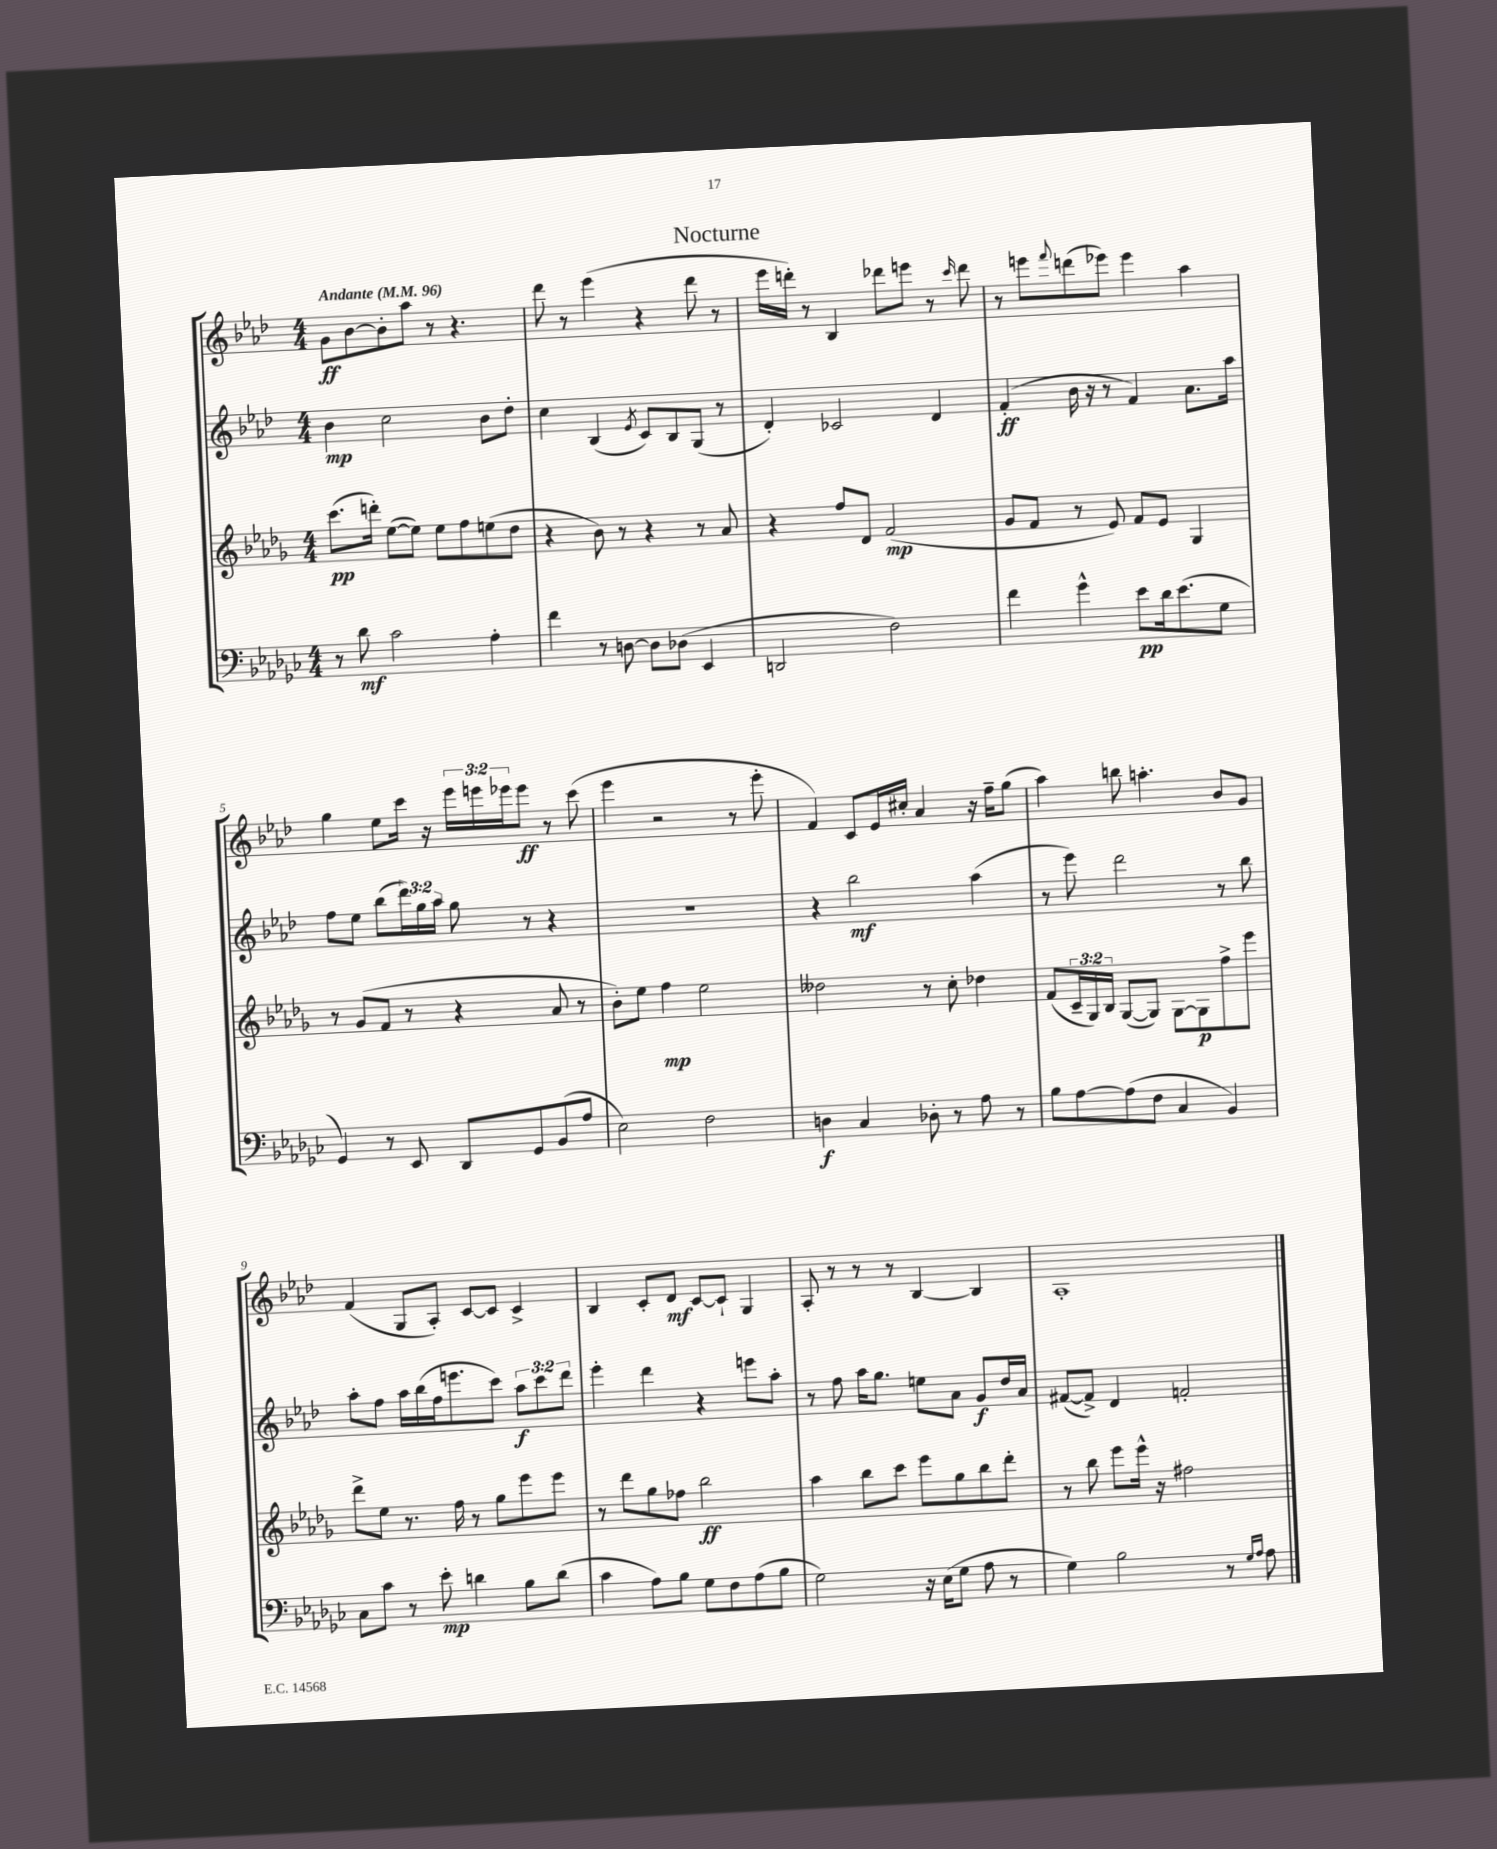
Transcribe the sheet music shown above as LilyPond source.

\header { title = "Nocturne" }
<<
\new StaffGroup <<
\new Staff = "s0" {
    \clef treble \key aes \major \numericTimeSignature \time 4/4 \override Staff.TupletNumber.text = #tuplet-number::calc-fraction-text \tempo "Andante" 4 = 96
    g'8\ff bes'8~ bes'8-. aes''8 r8 r4. |
    des'''8 r8 ees'''4( r4 des'''8 r8 |
    ees'''16 d'''16-.) r8 bes4 des'''8 e'''8 r8 \grace { c'''16 } des'''8 |
    r8 e'''8 \appoggiatura { f'''8 } d'''8( ees'''8) ees'''4 aes''4 |
    g''4 ees''8 c'''16 r16 \tuplet 3/2 { ees'''16 e'''16 ees'''16 } ees'''8\ff r8 c'''8( |
    ees'''4 r2 r8 ees'''8-. |
    f'4) c'8 ees'16 cis''16-. aes'4 r16 f''16-- g''8( |
    aes''4) b''8 a''4.-. bes'8 g'8 |
    f'4( g8 aes8-.) c'8~ c'8 c'4-> |
    bes4 c'8-. des'8\mf c'8~ c'8-! g4 |
    aes8-. r8 r8 r8 bes4~ bes4 |
    aes1-. \bar "|." |
}
\new Staff = "s1" {
    \clef treble \key aes \major \numericTimeSignature \time 4/4 \override Staff.TupletNumber.text = #tuplet-number::calc-fraction-text
    bes'4\mp c''2 bes'8 des''8-. |
    c''4 bes4( \acciaccatura { ees'8 } c'8) bes8 g8( r8 |
    des'4-.) ces'2 des'4 |
    f'4-.\ff( bes'16 r16 r8 f'4) aes'8. aes''16 |
    f''8 ees''8 bes''8( \tuplet 3/2 { des'''16) g''16 aes''16 } g''8 r8 r4 |
    R1 |
    r4 bes''2\mf aes''4( |
    r8 ees'''8) des'''2 r8 bes''8 |
    aes''8-. f''8 aes''16 bes''16( f''16 e'''8. c'''8) \tuplet 3/2 { aes''8\f c'''8 des'''8 } |
    ees'''4-. des'''4 r4 e'''8 aes''8-. |
    r8 f''8 aes''16 g''8. e''8 aes'8 g'8\f des''16 aes'16 |
    fis'8~( fis'8->) des'4 f'2-. \bar "|." |
}
\new Staff = "s2" {
    \clef treble \key des \major \numericTimeSignature \time 4/4 \override Staff.TupletNumber.text = #tuplet-number::calc-fraction-text
    c'''8.\pp( d'''16-.) ees''8~( ees''8) ees''8 f''8 e''8( des''8 |
    r4 bes'8) r8 r4 r8 aes'8 |
    r4 f''8 des'8 f'2\mp( |
    ges'8 f'8 r8 ees'8) f'8 ees'8 ges4 |
    r8 ges'8( f'8 r8 r4 aes'8 r8 |
    bes'8-.) ees''8 f''4\mp ees''2 |
    deses''2 r8 c''8-. des''4 |
    f'8( \tuplet 3/2 { c'16-- ges16) bes16 } ges8~( ges8) ges8~ ges8\p f''8-> ees'''8 |
    des'''8-> ees''8 r8. f''16 r8 ges''8 ees'''8 ees'''8 |
    r8 des'''8 ges''8 fes''8 bes''2\ff |
    aes''4 bes''8 c'''8 ees'''8 ges''8 bes''8 des'''8-. |
    r8 bes''8 ees'''8 ees'''16-^ r16 fis''2 \bar "|." |
}
\new Staff = "s3" {
    \clef bass \key ges \major \numericTimeSignature \time 4/4
    r8 des'8\mf ces'2 aes4-. |
    f'4 r8 d8~ d8 des8( ees,4 |
    d,2 f2) |
    f'4 ges'4-^ ees'8\pp des'16 ees'8.( ges8 |
    ges,4) r8 ees,8 des,8 ges,8 bes,8( aes8 |
    ees2) f2 |
    d4\f ces4 des8-. r8 aes8 r8 |
    bes8 aes8~ aes8( f8 ces4 bes,4) |
    ces8 ces'8 r8 ees'8-.\mp d'4 bes8 d'8( |
    ces'4 aes8) bes8 ges8 f8 aes8( bes8 |
    ges2) r16 ees16( ges8 aes8 r8 |
    ges4) bes2 r8 \grace { ges16 aes16 } aes8 \bar "|." |
}
>>
>>
